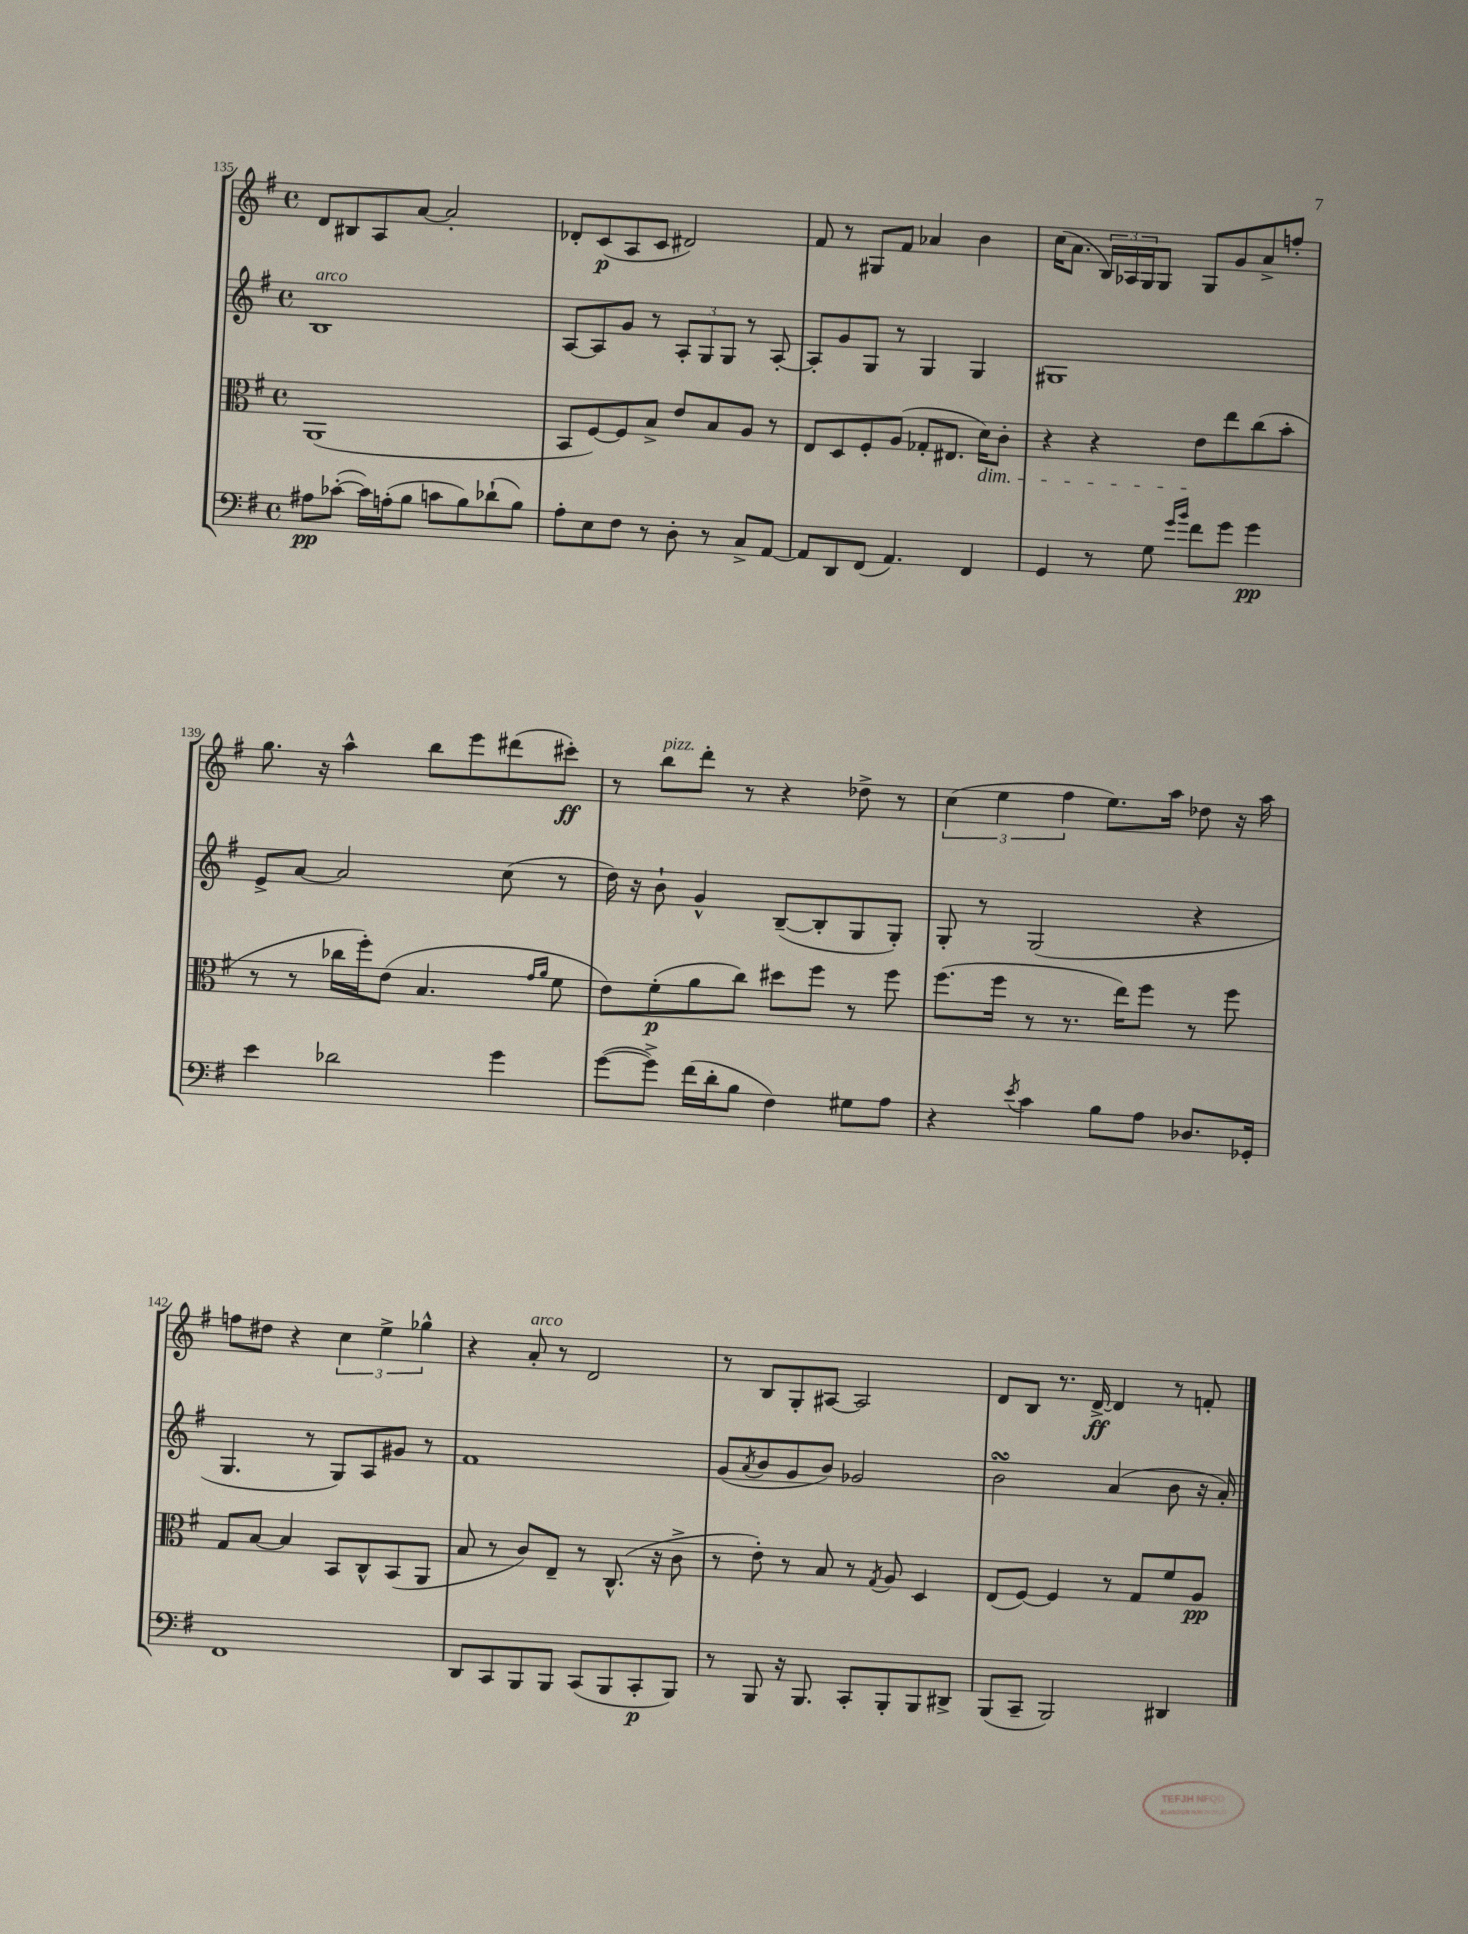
<<
\new StaffGroup <<
\new Staff = "s0" {
    \clef treble \key g \major \defaultTimeSignature \time 4/4
    d'8 bis8 a8 a'8~ a'2-. |
    des'8-. c'8\p( a8 c'8 dis'2) |
    fis'8 r8 gis8 fis'8 aes'4 b'4 |
    c''16( a'8. \tuplet 3/2 { b16) aes16 g16 } g8 g8 g'8 a'8-> f''8-. |
    g''8. r16 a''4-^ b''8 e'''8 dis'''8( cis'''8-.\ff) |
    r8 b''8^\markup { \italic "pizz." } d'''8-. r8 r4 des''8-> r8 |
    \tuplet 3/2 { c''4( e''4 fis''4 } e''8.) a''16 des''8 r16 a''16 |
    f''8 dis''8 r4 \tuplet 3/2 { c''4 e''4-> ges''4-^ } |
    r4 a'8-.^\markup { \italic "arco" } r8 d'2 |
    r8 b8 g8-. ais8~ ais2 |
    d'8 b8 r8. d'16~->\ff d'4 r8 f'8-. \bar "|." |
}
\new Staff = "s1" {
    \clef treble \key g \major \defaultTimeSignature \time 4/4
    b1^\markup { \italic "arco" } |
    a8~ a8 g'8 r8 \tuplet 3/2 { a8-. g8 g8 } r8 a8~-. |
    a8-. g'8 g8 r8 g4 g4 |
    gis1 |
    e'8-> a'8~ a'2 c''8( r8 |
    d''16) r16 b'8-! g'4-^ b8~--( b8-. g8 g8-.) |
    g8-. r8 g2( r4 |
    g4. r8 g8) a8 gis'8 r8 |
    fis'1 |
    g'8( \acciaccatura { a'8 } b'8 g'8 b'8) ges'2 |
    b'2\turn a'4( b'8 r16 a'16-.) \bar "|." |
}
\new Staff = "s2" {
    \clef alto \key g \major \defaultTimeSignature \time 4/4
    a,1( |
    b,8 fis8~) fis8 b8-> e'8 b8 a8 r8 |
    e8 d8 fis8-. a8( ges8-. eis8. d'16\dim) c'8-. |
    r4 r4 e'8\! e''8 c''8( b'8-. |
    r8 r8 ces''16 fis''16-.) e'8( b4. \grace { g'16 a'16 } fis'8 |
    e'8) fis'8-.\p( a'8 c''8) dis''8 fis''8 r8 fis''8 |
    fis''8.( fis''16 r8 r8. e''16) fis''8 r8 fis''8 |
    g8 b8~ b4 b,8 c8-^ b,8( a,8 |
    b8 r8 c'8) e8-- r8 c8.-^( r16 c'8-> |
    r8 e'8-.) r8 b8 r8 \acciaccatura { g8 } a8 d4 |
    e8( fis8~) fis4 r8 g8 fis'8 a8\pp \bar "|." |
}
\new Staff = "s3" {
    \clef bass \key g \major \defaultTimeSignature \time 4/4
    ais8\pp ces'8~-.( ces'16) a16-.( b8 c'8 b8) des'8-!( b8) |
    a8-. e8 fis8 r8 d8-. r8 c8-> a,8~ |
    a,8 d,8 fis,8( a,4.) fis,4 |
    g,4 r8 g8 \grace { g'16 b'16 } fis'8 g'8 g'4\pp |
    e'4 des'2 g'4 |
    g'8~( g'8->) fis'16( d'16-. b8 fis4) gis8 a8 |
    r4 \acciaccatura { e'8 } c'4 b8 a8 des8. ges,16-. |
    fis,1 |
    d,8 c,8 b,,8 b,,8 c,8( b,,8 c,8-.\p b,,8) |
    r8 b,,8 r16 b,,8. c,8-. b,,8-. b,,8 dis,8-> |
    b,,8( c,8-- b,,2) dis,4 \bar "|." |
}
>>
>>
\layout { \context { \Score currentBarNumber = #135 } }
